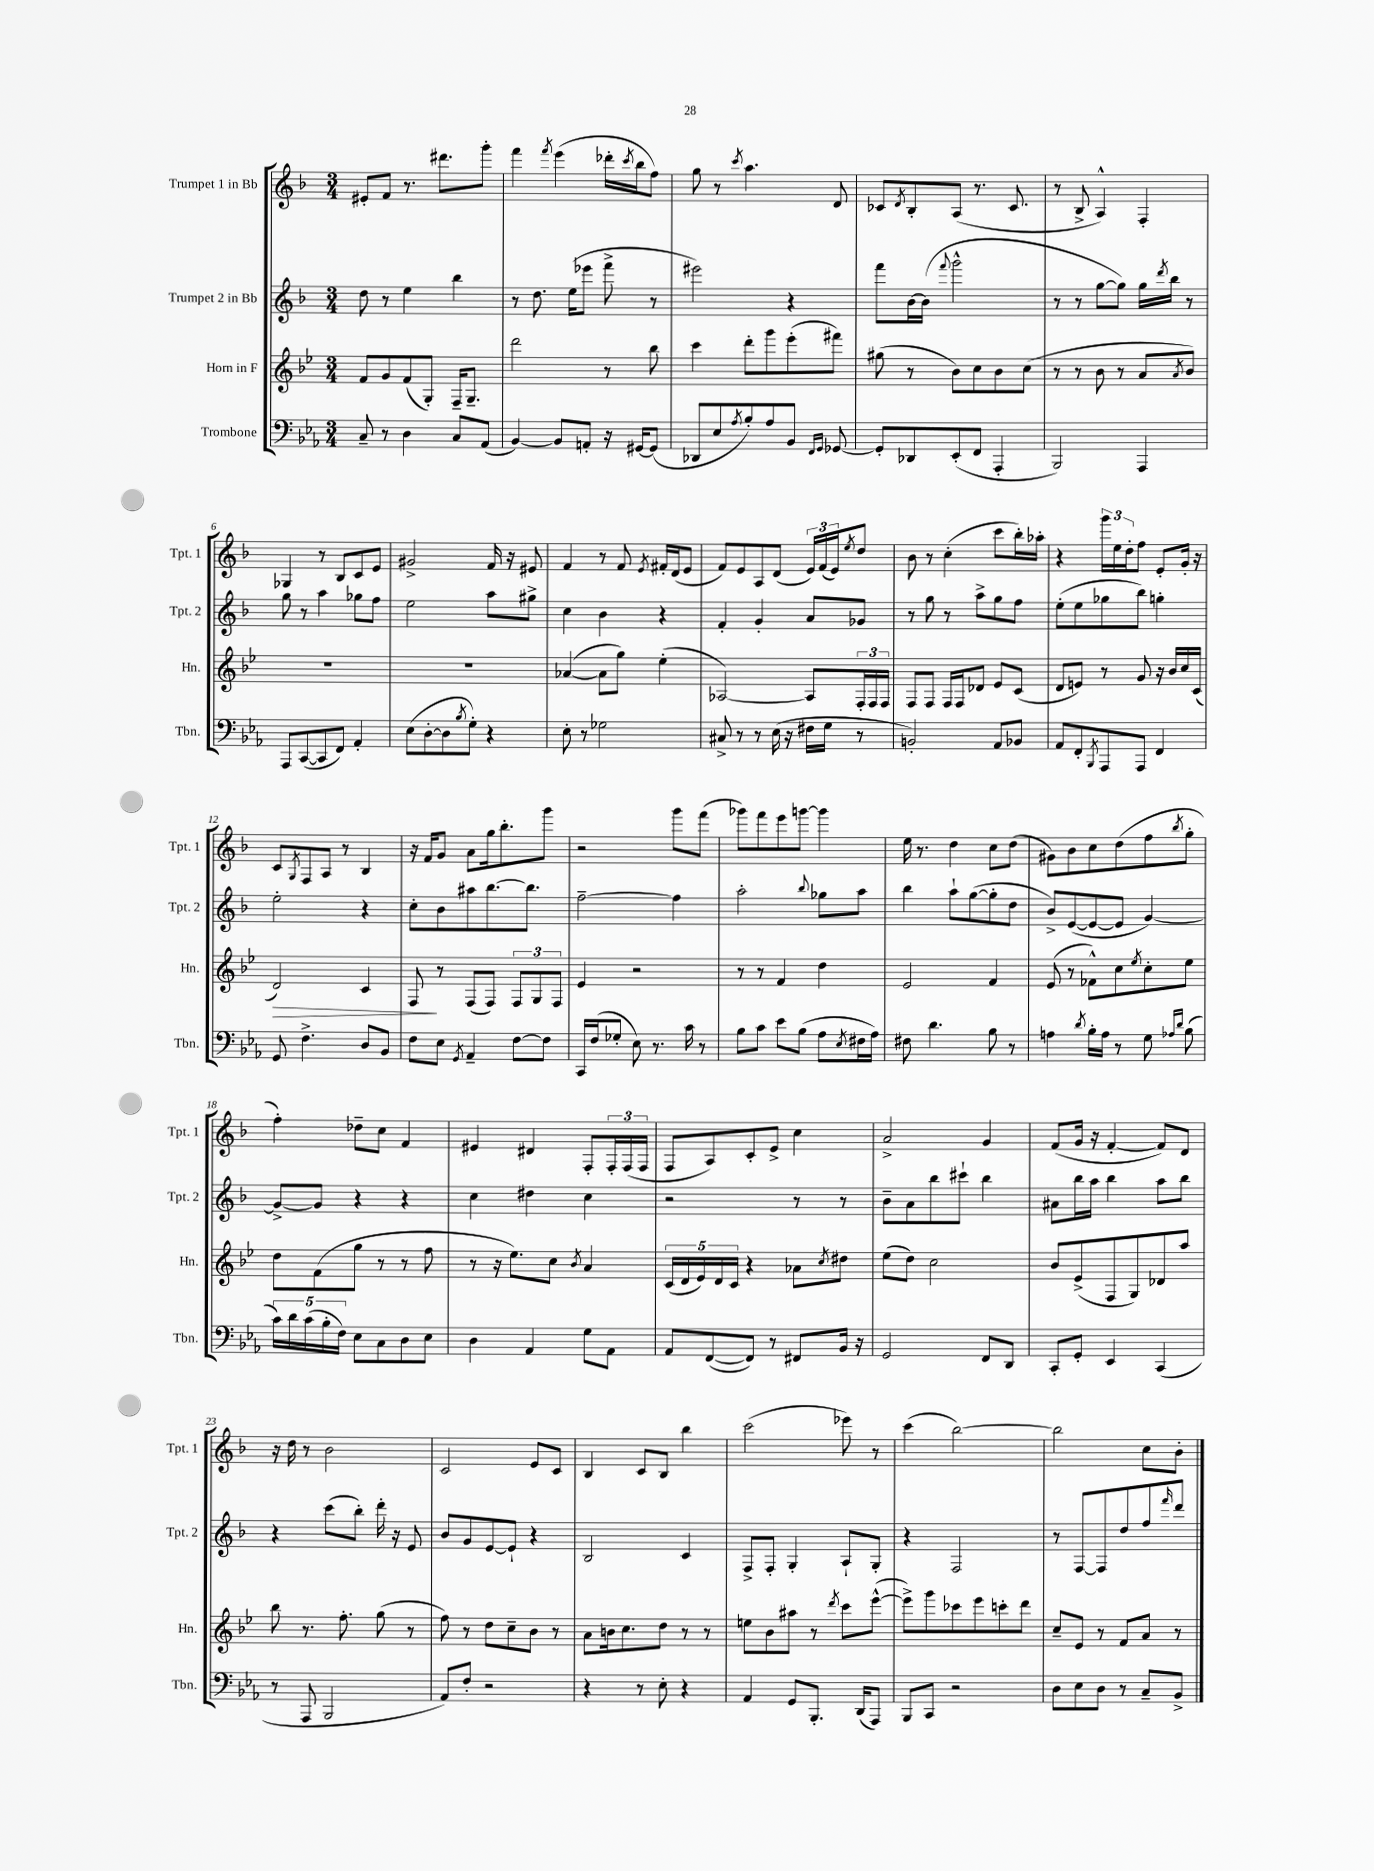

**kern	**kern	**dynam	**kern	**kern
*part4	*part3	*part3	*part2	*part1
*staff4	*staff3	*staff3	*staff2	*staff1
*I"Trombone	*I"Horn in F	*	*I"Trumpet 2 in Bb	*I"Trumpet 1 in Bb
*I'Tbn.	*I'Hn.	*	*I'Tpt. 2	*I'Tpt. 1
*clefF4	*clefG2	*	*clefG2	*clefG2
*k[b-e-a-]	*k[b-e-]	*	*k[b-]	*k[b-]
*M3/4	*M3/4	*	*M3/4	*M3/4
=1	=1	=1	=1	=1
8C~/	8f/L	.	8dd\	8e#X'/L
8r	8g/	.	8r	8f/J
4D\	(8f/	.	4ee\	8.r
.	8G'/J)	.	.	.
.	.	.	.	8.ddd#X\L
8C/L	16F~/KL	.	4bb-\	.
.	8.G~/J	.	.	.
(8AA-/J	.	.	.	8ggg'\J
=2	=2	=2	=2	=2
[4BB-/)	2ddd\	.	8r	4fff\
.	.	.	8.dd\	.
.	.	.	.	8qfff/
8BB-/L]	.	.	.	(4eee\
.	.	.	(16ee\KL	.
8AAn'/J	.	.	8eee-X\J	.
16r	8r	.	8fff^\	16ddd-X'\LL
.	.	.	.	8qccc/
[16GG#X/KL	.	.	.	16bb-\J
(8GG#/J]	8bb-\	.	8r	8ff\J)
=3	=3	=3	=3	=3
8DD-X/L	4ccc\	.	2eee#X\)	8gg\
8E-/	.	.	.	8r
8qA-/	.	.	.	8qccc/
8B-'/)	8ddd'\L	.	.	4.aa\
8A-/	8ggg\	.	.	.
8BB-/J	(8eee-'\	.	4r	.
16qqFF/LL	.	.	.	.
16qqGG/JJ	.	.	.	.
[8GG-X/	8fff#X\J)	.	.	8d/
=4	=4	=4	=4	=4
8GG-'/L]	(8gg#X\	.	8fff\L	8c-X/L
.	.	.	.	8qd/
8DD-X/	8r	.	[16b-\L	8B-'/
.	.	.	(16b-\JJ]	.
.	.	.	8qqfff/	.
(8EE-'/	8b-\L)	.	2ggg^^\	(8A/J
8FF/J	8cc\	.	.	8.r
4AAA-'/	8b-\	.	.	.
.	.	.	.	8.c-/
.	(8cc\J	.	.	.
=5	=5	=5	=5	=5
2BBB-/)	8r	.	8r	8r
.	8r	.	8r	8B-^/
.	8b-\	.	[8gg\L	4A^^/)
.	8r	.	8gg\J])	.
4AAA-/	8a/L	.	16gg\LL	4F'/
.	.	.	8qddd/	.
.	.	.	16bb-\JJ	.
.	8qa/	.	.	.
.	8b-/J)	.	8r	.
!!LO:LB:g=z
=6	=6	=6	=6	=6
8AAA-/L	2.r	.	8gg\	4G-X/
([8CC/	.	.	8r	.
8CC/]	.	.	4aa\	8r
8FF/J)	.	.	.	8B-/L
4AA-'/	.	.	8gg-X\L	8c/
.	.	.	8ff\J	8e/J
=7	=7	=7	=7	=7
(8E-\L	2.r	.	2ee\	2g#X^/
[8D'\	.	.	.	.
8D\]	.	.	.	.
8qB-/	.	.	.	.
8G'\J)	.	.	.	.
4r	.	.	8aa\L	16f/
.	.	.	.	16r
.	.	.	8gg#X^\J	8e#X/
=8	=8	=8	=8	=8
8E-'\	([4a-X/	.	4cc\	4f/
8r	.	.	.	.
2G-X\	8a-\L]	.	4b-\	8r
.	8gg\J)	.	.	8f/
.	.	.	.	8qe/
.	(4ee-'\	.	4r	16f#X'/LL
.	.	.	.	(16d/J
.	.	.	.	8e/J
=9	=9	=9	=9	=9
8C#X^/	[2A-X/)	.	4f'/	8f/L)
8r	.	.	.	8e/
8r	.	.	4g'/	8A/
(16E-\	.	.	.	(8d/J
16r	.	.	.	.
16F#X\LL	8A-/L]	.	8a/L	24e/LL)
.	.	.	.	(24f/
16G\JJ	.	.	.	.
.	.	.	.	24e/J)
.	.	.	.	8qee/
8r	24F'/L	.	8g-X/J	8dd/J
.	24F/	.	.	.
.	24F/JJ	.	.	.
=10	=10	=10	=10	=10
2BBn'/)	8F/L	.	8r	8b-\
.	8F/J	.	8gg\	8r
.	16F/LL	.	8r	(4cc'\
.	16F/J	.	.	.
.	8d-X/J	.	8aa^\L	.
8AA-/L	8e-/L	.	8gg\	8ccc\L
8BB-X/J	(8c/J	.	8ff\J	16bb-'\L)
.	.	.	.	16aa-X'\JJ
=11	=11	=11	=11	=11
8AA-/L	8d/L	.	(8ee'\L	4r
8FF'/	8en/J)	.	8ee\	.
8qBBB-/	.	.	.	.
8AAA-/	8r	.	8gg-X\	24ggg\LL
.	.	.	.	24ee\
.	.	.	.	24dd'\J
8AAA-/J	8g/	.	8bb-\J)	8ff\J
4FF/	16r	.	4ggn'\	8e'/L
.	16b-/LL	.	.	.
.	16cc/	.	.	16g'/Jk
.	(16c/JJ	.	.	16r
!!LO:LB:g=z
=12	=12	=12	=12	=12
!	!	!LO:HP:b	!	!
8GG/	2d/)	>	2ee'\	8c/L
.	.	.	.	8qG/
4.F^\	.	.	.	8F/
.	.	.	.	8A/J
.	.	.	.	8r
8D/L	4c/	.	4r	4B-/
8BB-/J	.	.	.	.
=13	=13	=13	=13	=13
8F\L	8F/	.	8cc'\L	16r
.	.	.	.	16f/KL
8E-\J	8r	]	8b-\	8g/J
8qGG/	.	.	.	.
4AA-~/	(8F/L	.	8aa#X\	8a\L
.	8F/J)	.	[8.bb-\	16gg\k
.	.	.	.	8.bb-'\
[8F\L	12F/L	.	.	.
.	.	.	8.bb-\J]	.
.	12G/	.	.	.
8F\J]	.	.	.	8ggg\J
.	12F/J	.	.	.
=14	=14	=14	=14	=14
16CC/LL	4e-/	.	[2ff~\	2r
(16F/J	.	.	.	.
8G-X'/J	.	.	.	.
8E-\)	2r	.	.	.
8.r	.	.	.	.
.	.	.	4ff\]	8ggg\L
16c\	.	.	.	.
8r	.	.	.	(8fff\J
=15	=15	=15	=15	=15
8B-\L	8r	.	2aa'\	8ggg-X\L)
8c\J	8r	.	.	8fff\
8e-\L	4f/	.	.	8eee\
(8B-\J	.	.	.	[8gggn\J
.	.	.	8qqbb-/	.
8A-\L	4dd\	.	8gg-X\L	4ggg\]
8qE-/	.	.	.	.
16F#X\L	.	.	8aa\J	.
16A-\JJ)	.	.	.	.
=16	=16	=16	=16	=16
8F#X\	2e-/	.	4bb-\	16ee\
.	.	.	.	8.r
4.d\	.	.	.	.
.	.	.	8aa`\L	4dd\
.	.	.	([8gg\	.
8B-\	4f/	.	8gg'\]	8cc\L
8r	.	.	8dd\J	(8dd\J
=17	=17	=17	=17	=17
4An\	(8e-/	.	8b-^/L)	8g#X\L)
.	8r	.	([8e/	8b-\
8qd/	.	.	.	.
16B-'\LL	8f-X^^\L)	.	8e/_	8cc\
16A\JJ	.	.	.	.
8r	8cc\	.	8e/J]	(8dd\
.	8qee-/	.	.	.
8G\	8cc'\	.	[4g/)	8ff\
16qqA-X/LL	.	.	.	.
16qqd/JJ	.	.	.	8qbb-/
(8B-\	8ee-\J	.	.	8gg'\J
!!LO:LB:g=z
=18	=18	=18	=18	=18
20c\LL)	8dd\L	.	8g^/L_	4ff'\)
20d\	.	.	.	.
(20c\	.	.	.	.
.	(8f\	.	8g/J]	.
20B-'\	.	.	.	.
20F\JJ)	.	.	.	.
8E-\L	8gg\J	.	4r	8dd-X~\L
8C\	8r	.	.	8cc\J
8D\	8r	.	4r	4f/
8E-\J	8ff\	.	.	.
=19	=19	=19	=19	=19
4D\	8r	.	4cc\	4e#X/
.	16r	.	.	.
.	8.ee-\L)	.	.	.
4AA-/	.	.	4dd#X\	4d#X/
.	8cc\J	.	.	.
.	8qb-/	.	.	.
8G\L	4a/	.	4cc\	8F'/L
8AA-\J	.	.	.	24F'/L
.	.	.	.	(24F/
.	.	.	.	24F/JJ
=20	=20	=20	=20	=20
8AA-/L	(20c/LL	.	2r	8F/L
.	20d/	.	.	.
.	20e-/)	.	.	.
([8FF/	.	.	.	8A/)
.	20d/	.	.	.
.	20c/JJ	.	.	.
8FF/J])	4r	.	.	8c'/
8r	.	.	.	8e^/J
8FF#X/L	8a-X\L	.	8r	4cc\
.	8qcc/	.	.	.
16BB-/Jk	8dd#X\J	.	8r	.
16r	.	.	.	.
=21	=21	=21	=21	=21
2GG/	(8ee-\L	.	8b-~\L	2a^/
.	8dd\J)	.	8a\	.
.	2cc\	.	8bb-\	.
.	.	.	8ccc#X`\J	.
8FF/L	.	.	4bb-\	4g/
8DD/J	.	.	.	.
=22	=22	=22	=22	=22
8CC'/L	8b-/L	.	8a#X\L	(8f/L
8GG'/J	(8e-^/	.	16bb-\L	16g/Jk
.	.	.	16aa\JJ	16r
4EE-/	8F/	.	4bb-\	[4f'/
.	8G/)	.	.	.
(4CC/	8d-X/	.	8aa\L	8f/L])
.	8aa/J	.	8bb-\J	8d/J
!!LO:LB:g=z
=23	=23	=23	=23	=23
8r	8bb-\	.	4r	16r
.	.	.	.	16dd\
8AAA-/	8.r	.	.	8r
2BBB-/	.	.	(8ccc\L	2b-\
.	8.ff'\	.	.	.
.	.	.	8bb-'\J)	.
.	(8gg\	.	16ddd'\	.
.	.	.	16r	.
.	8r	.	8e/	.
=24	=24	=24	=24	=24
8AA-/L)	8ff\)	.	8b-/L	2c/
8F'/J	8r	.	8g/	.
2r	8dd\L	.	[8e/	.
.	8cc~\	.	8e`/J]	.
.	8b-\J	.	4r	8e/L
.	8r	.	.	8c/J
=25	=25	=25	=25	=25
4r	8a\L	.	2B-/	4B-/
.	16bn\k	.	.	.
.	8.cc\	.	.	.
8r	.	.	.	8c/L
8E-'\	8dd\J	.	.	8B-/J
4r	8r	.	4c/	4bb-\
.	8r	.	.	.
=26	=26	=26	=26	=26
4AA-/	8een\L	.	8F^/L	(2ccc\
.	8b-\	.	8F'/J	.
8GG/L	8aa#X\J	.	4G'/	.
8.BBB-'/J	8r	.	.	.
.	8qddd/	.	.	.
.	8ccc\L	.	8A`/L	8eee-X\)
(16DD/KL	.	.	.	.
8AAA-/J)	([8eee-^^\J	.	8G'/J	8r
=27	=27	=27	=27	=27
8BBB-/L	8eee-^\L])	.	4r	(4ccc\
8CC/J	8ggg\	.	.	.
2r	8ccc-X\	.	2F/	[2bb-\)
.	8eee-\	.	.	.
.	8cccn'\	.	.	.
.	8ddd\J	.	.	.
=28	=28	=28	=28	=28
8D\L	8cc~/L	.	8r	2bb-\]
8E-\	8e-/J	.	[8F/L	.
8D\J	8r	.	8F/]	.
8r	8f/L	.	8dd/	.
8C~/L	8a/J	.	8ff/	8cc\L
.	.	.	16qqfff/	.
8BB-^/J	8r	.	8ddd/J	8b-'\J
==	==	==	==	==
*-	*-	*-	*-	*-
